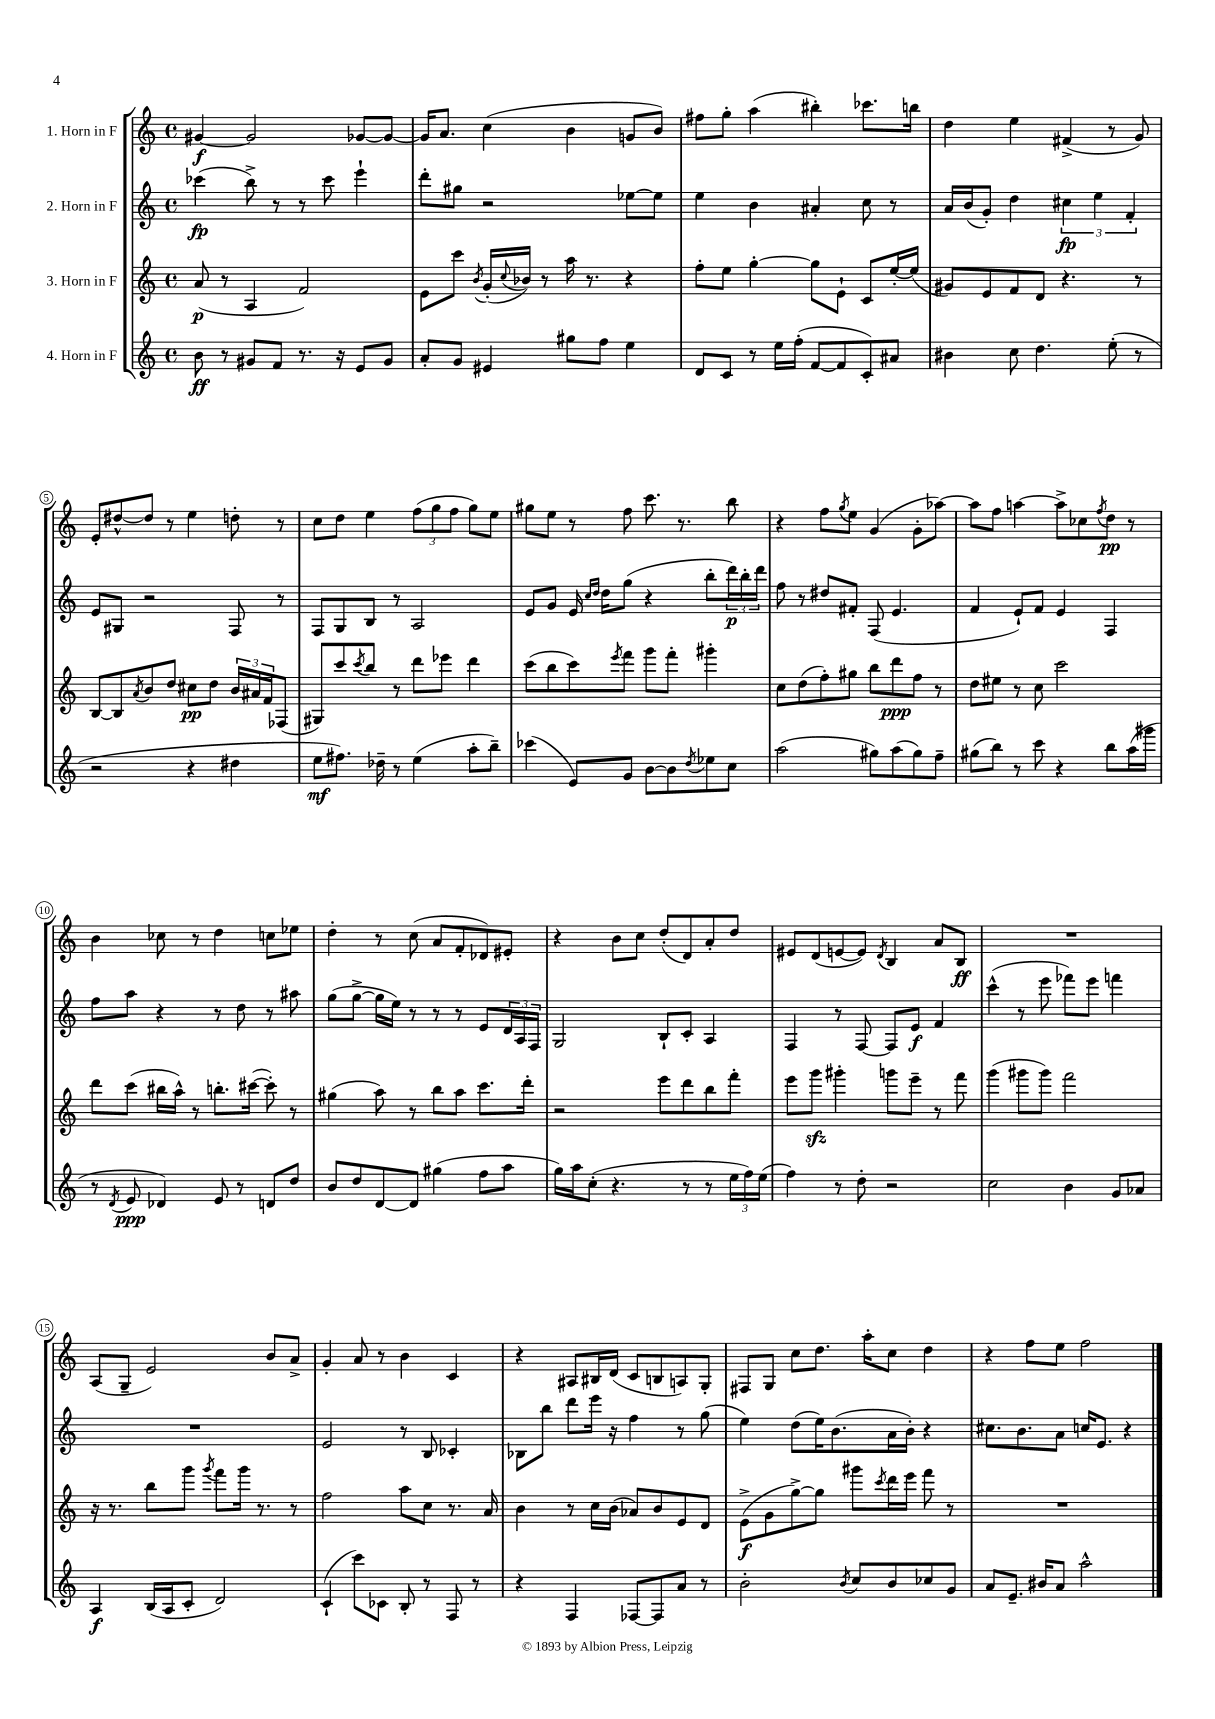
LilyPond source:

<<
\new StaffGroup <<
\new Staff = "s0" \with { instrumentName = "1. Horn in F" } {
    \clef treble \key c \major \defaultTimeSignature \time 4/4
    gis'4~\f gis'2 ges'8~ ges'8~ |
    ges'16 a'8. c''4( b'4 g'8 b'8) |
    fis''8 g''8-. a''4( bis''4-.) ces'''8. b''16 |
    d''4 e''4 fis'4->( r8 g'8) |
    e'8-. dis''8~-^ dis''8 r8 e''4 d''8-. r8 |
    c''8 d''8 e''4 \tuplet 3/2 { f''8( g''8 f''8 } g''8) e''8 |
    gis''8 e''8 r8 f''8 c'''8. r8. b''8 |
    r4 f''8 \acciaccatura { g''8 } e''8 g'4( g'8-. aes''8~) |
    aes''8 f''8 a''4~ a''8-> ces''8 \acciaccatura { f''8 } d''8\pp r8 |
    b'4 ces''8 r8 d''4 c''8 ees''8 |
    d''4-. r8 c''8( a'8 f'8-. des'8) eis'8-. |
    r4 b'8 c''8 d''8-.( d'8) a'8-. d''8 |
    eis'8 d'8( e'8~ e'8) \acciaccatura { d'8 } b4 a'8 b8\ff |
    R1 |
    a8( g8-- e'2) b'8 a'8-> |
    g'4-. a'8 r8 b'4 c'4 |
    r4 ais8 bis16 d'16( c'8 b8 a8) g8-. |
    fis8 g8 c''8 d''8. a''16-. c''8 d''4 |
    r4 f''8 e''8 f''2 \bar "|." |
}
\new Staff = "s1" \with { instrumentName = "2. Horn in F" } {
    \clef treble \key c \major \defaultTimeSignature \time 4/4
    ces'''4\fp( b''8->) r8 r8 ces'''8 e'''4-! |
    d'''8-. gis''8 r2 ees''8~ ees''8 |
    e''4 b'4 ais'4-. c''8 r8 |
    a'16 b'16( g'8-.) d''4 \tuplet 3/2 { cis''4\fp e''4 f'4-. } |
    e'8 gis8 r2 f8 r8 |
    f8 g8 b8 r8 a2 |
    e'8 g'8 e'16 \grace { c''16 d''16 } d''16 g''8( r4 b''8-. \tuplet 3/2 { d'''16\p) b''16-. d'''16 } |
    f''8 r8 dis''8 fis'8-. f8( e'4. |
    f'4 e'8-!) f'8 e'4 f4 |
    f''8 a''8 r4 r8 d''8 r8 ais''8 |
    g''8( g''8~-> g''16 e''16) r8 r8 r8 e'8 \tuplet 3/2 { d'16 a16 f16 } |
    g2 b8-! c'8-. a4 |
    f4 r8 f8~ f8 e'8\f f'4 |
    c'''4-^( r8 e'''8 fes'''8) e'''8 f'''4 |
    R1 |
    e'2 r8 b8 ces'4-. |
    bes8 b''8 d'''8 e'''16 r16 f''4 r8 g''8( |
    e''4) d''8( e''16) b'8.( a'16 b'16-.) r4 |
    cis''8. b'8. a'8 c''16 e'8. r4 \bar "|." |
}
\new Staff = "s2" \with { instrumentName = "3. Horn in F" } {
    \clef treble \key c \major \defaultTimeSignature \time 4/4
    a'8\p( r8 a4 f'2) |
    e'8 c'''8 \acciaccatura { b'8 } g'16-.( \appoggiatura { c''8 } bes'16) r8 a''16 r8. r4 |
    f''8-. e''8 g''4~-. g''8 e'8-! c'8 e''16~-. e''16( |
    gis'8) e'8 f'8 d'8 r4. r8 |
    b8~ b8 \acciaccatura { a'8 } b'8 d''8 cis''8\pp d''8 \tuplet 3/2 { b'16 ais'16 f'16 } fes8( |
    gis8) c'''8 \acciaccatura { c'''8 } b''8 r8 d'''8 ees'''8 d'''4 |
    c'''8( b''8 c'''8) \acciaccatura { e'''8 } f'''8 g'''8 f'''8-. gis'''4-. |
    c''8 d''8( f''8-.) gis''8 b''8 d'''8\ppp f''8 r8 |
    d''8 eis''8 r8 c''8 c'''2 |
    d'''8 c'''8( bis''16 a''16-^) r8 b''8.-. cis'''16~( cis'''8-.) r8 |
    gis''4( a''8) r8 b''8 a''8 c'''8. d'''16-. |
    r2 e'''8 d'''8 b''8 f'''8-. |
    e'''8 g'''8\sfz gis'''4-. g'''8 e'''8-- r8 f'''8 |
    g'''4( gis'''8 gis'''8) f'''2 |
    r16 r8. b''8 g'''8 \acciaccatura { g'''8 } f'''8 g'''16 r8. r8 |
    f''2 a''8 c''8 r8. a'16 |
    b'4 r8 c''16 b'16( aes'8) b'8 e'8 d'8 |
    e'8->\f( g'8 g''8~->) g''8 gis'''8 \acciaccatura { c'''8 } d'''16 e'''16 f'''8 r8 |
    R1 \bar "|." |
}
\new Staff = "s3" \with { instrumentName = "4. Horn in F" } {
    \clef treble \key c \major \defaultTimeSignature \time 4/4
    b'8\ff r8 gis'8 f'8 r8. r16 e'8 gis'8 |
    a'8-. g'8 eis'4 gis''8 f''8 e''4 |
    d'8 c'8 r8 e''16 f''16-.( f'8~ f'8 c'8-.) ais'8 |
    bis'4 c''8 d''4. e''8-.( r8 |
    r2 r4 dis''4 |
    e''8\mf fis''8.) des''16-- r8 e''4( a''8-. b''8--) |
    ces'''4( e'8) g'8 b'8~ b'8 \acciaccatura { d''8 } ees''8 c''8 |
    a''2( gis''8) a''8( gis''8) f''8-- |
    gis''8( b''8) r8 c'''8 r4 b''8 a''16( gis'''16 |
    r8 \acciaccatura { d'8 } e'8\ppp des'4) e'8 r8 d'8 d''8 |
    b'8 d''8 d'8~ d'8 gis''4( f''8 a''8 |
    g''16) a''16 c''8-.( r4. r8 r8 \tuplet 3/2 { e''16 f''16) e''16( } |
    f''4) r8 d''8-. r2 |
    c''2 b'4 g'8 aes'8 |
    a4\f b16( a16 c'8-. d'2) |
    c'4-!( c'''8) ces'8 b8-. r8 f8 r8 |
    r4 f4 fes8~ fes8 a'8 r8 |
    b'2-. \acciaccatura { b'8 } c''8 b'8 ces''8 g'8 |
    a'8 e'8.-- bis'16 a'8 a''2-^ \bar "|." |
}
>>
>>
\layout { \context { \Score \override BarNumber.stencil = #(make-stencil-circler 0.1 0.3 ly:text-interface::print) } }
